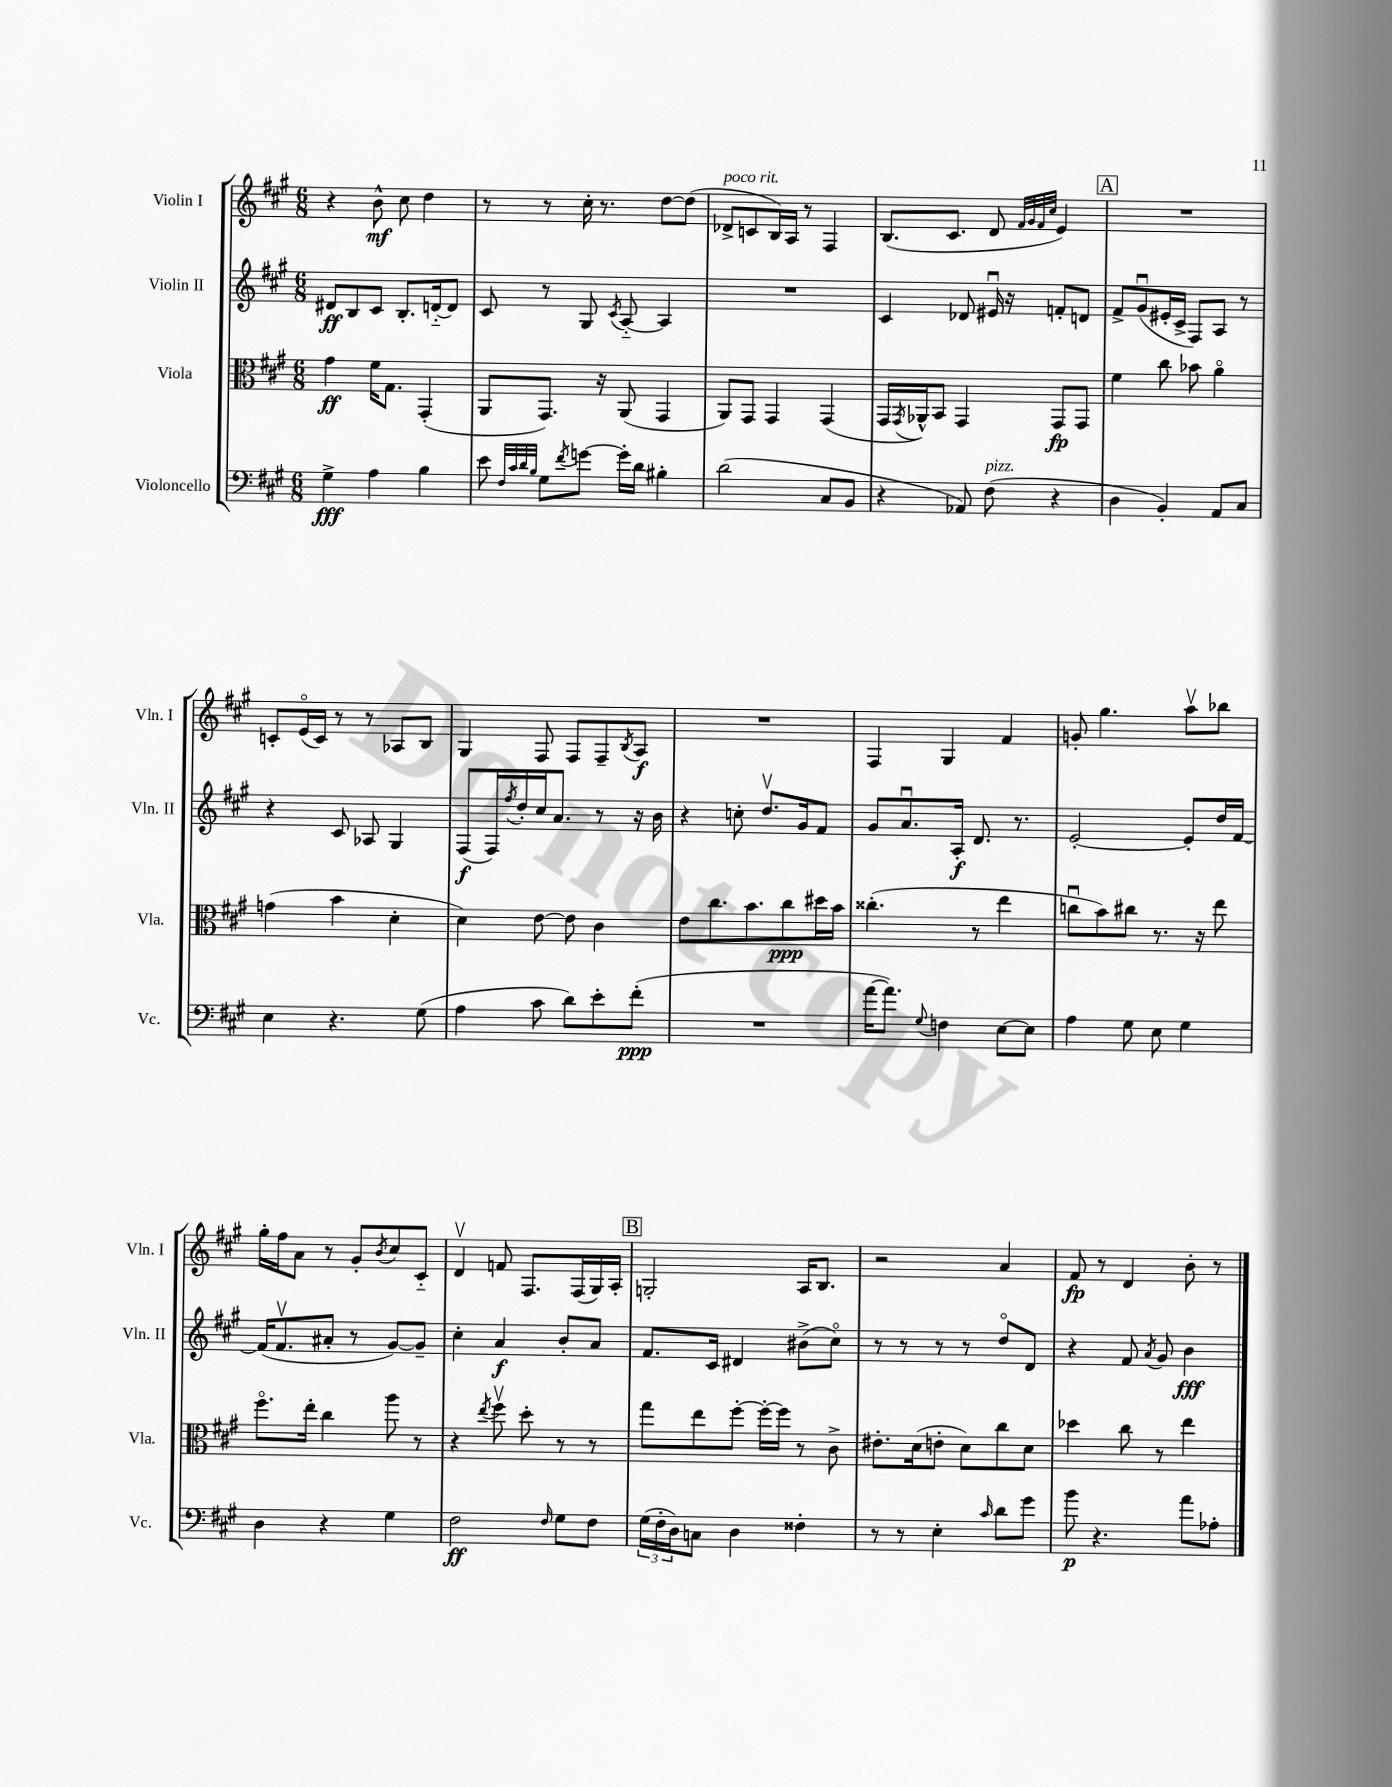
<<
\new StaffGroup <<
\new Staff = "s0" \with { instrumentName = "Violin I" shortInstrumentName = "Vln. I" } {
    \clef treble \key a \major \numericTimeSignature \time 6/8
    r4 b'8-^\mf cis''8 d''4 |
    r8 r8 cis''16-. r8. d''8~ d''8( |
    des'8->^\markup { \italic "poco rit." } c'8 b16) a16 r8 fis4 |
    b8.( cis'8. d'8 \grace { fis'32 gis'32 fis'32 cis''32 } e'4) |
    \mark \markup { \box "A" } R2. |
    c'8-. e'16\flageolet( c'16) r8 r8 aes8 b8 |
    gis4 fis8 fis8 fis8-- \acciaccatura { b8 } a8\f |
    R2. |
    fis4 gis4 fis'4 |
    g'8-. gis''4. a''8\upbow bes''8 |
    gis''16-. fis''16 a'8 r8 gis'8-. \acciaccatura { b'8 } cis''8 cis'8-_ |
    d'4\upbow f'8 fis8. fis16( gis16) a16-. |
    \mark \markup { \box "B" } g2-. a16 b8. |
    r2 a'4 |
    fis'8\fp r8 d'4 b'8-. r8 \bar "|." |
}
\new Staff = "s1" \with { instrumentName = "Violin II" shortInstrumentName = "Vln. II" } {
    \clef treble \key a \major \numericTimeSignature \time 6/8
    dis'8\ff b8 cis'8 b8.-. d'16~-_ d'8 |
    cis'8 r8 gis8 \acciaccatura { cis'8 } a8~-_ a4 |
    R2. |
    cis'4 des'8 eis'16\downbow r16 f'8-. d'8 |
    \mark \markup { \box "A" } fis'8-> gis'8\downbow( eis'16-. cis'16-> fis8) a8 r8 |
    r4 cis'8 aes8 gis4 |
    fis8\f( fis16) \acciaccatura { fis''8 } d''16-. cis''16 a'8. r8 r16 b'16 |
    r4 c''8-. d''8.\upbow gis'16 fis'8 |
    gis'8 a'8.\downbow a16-.\f d'8. r8. |
    e'2~-. e'8-. d''16 fis'16~ |
    fis'16( fis'8.\upbow ais'8-. r8 gis'8~) gis'8-- |
    cis''4-. a'4\f b'8-. a'8 |
    \mark \markup { \box "B" } fis'8. cis'16 dis'4 bis'8->( cis''8\flageolet) |
    r8 r8 r8 r8 d''8\flageolet d'8 |
    r4 fis'8 \acciaccatura { a'8 } gis'8 b'4\fff \bar "|." |
}
\new Staff = "s2" \with { instrumentName = "Viola" shortInstrumentName = "Vla." } {
    \clef alto \key a \major \numericTimeSignature \time 6/8
    gis'4\ff fis'16 gis8. gis,4-.( |
    a,8 gis,8.) r16 a,8( gis,4 |
    a,8) gis,8 gis,4 gis,4( |
    gis,16 \acciaccatura { gis,8 } aes,16-^) b,8 gis,4 gis,8\fp gis,8 |
    \mark \markup { \box "A" } fis'4 cis''8 bes'8 a'4\flageolet |
    g'4( b'4 d'4-. |
    d'4) e'8~ e'8 cis'4 |
    e'8 cis''8. b'8. cis''8\ppp dis''16 b'16 |
    cisis''4.-.( r8 e''4 |
    c''8\downbow b'8) cis''8 r8. r16 e''8 |
    fis''8.\flageolet e''16-. cis''4 a''8 r8 |
    r4 \acciaccatura { e''8 } fis''8\upbow d''8-. r8 r8 |
    \mark \markup { \box "B" } gis''8 e''8 fis''8~-. fis''16~-. fis''16 r8 cis'8-> |
    eis'8.-. d'16( e'8-. d'8) cis''8 d'8 |
    des''4 cis''8 r8 e''4 \bar "|." |
}
\new Staff = "s3" \with { instrumentName = "Violoncello" shortInstrumentName = "Vc." } {
    \clef bass \key a \major \numericTimeSignature \time 6/8
    gis4->\fff a4 b4 |
    e'8 \grace { fis32 cis'32 d'32 b32 } gis8 \acciaccatura { fis'8 } g'8~ g'16-. d'16 bis4-. |
    d'2( cis8 b,8 |
    r4 aes,8) fis8^\markup { \italic "pizz." }( r4 |
    \mark \markup { \box "A" } d4 b,4-.) a,8 cis8 |
    e4 r4. gis8( |
    a4 cis'8 d'8) e'8-. fis'8-.\ppp( |
    R2. |
    a'16~ a'8.) \appoggiatura { gis8 } f4 e8~ e8 |
    a4 gis8 e8 gis4 |
    d4 r4 gis4 |
    fis2\ff \grace { fis16 } gis8 fis8 |
    \mark \markup { \box "B" } \tuplet 3/2 { gis16( fis16-. d16) } c8 d4 fisis4-. |
    r8 r8 e4-. \grace { cis'16 } d'8 gis'8 |
    b'8\p r4. a'8 aes8-. \bar "|." |
}
>>
>>
\layout { \context { \Score \remove "Bar_number_engraver" } }
